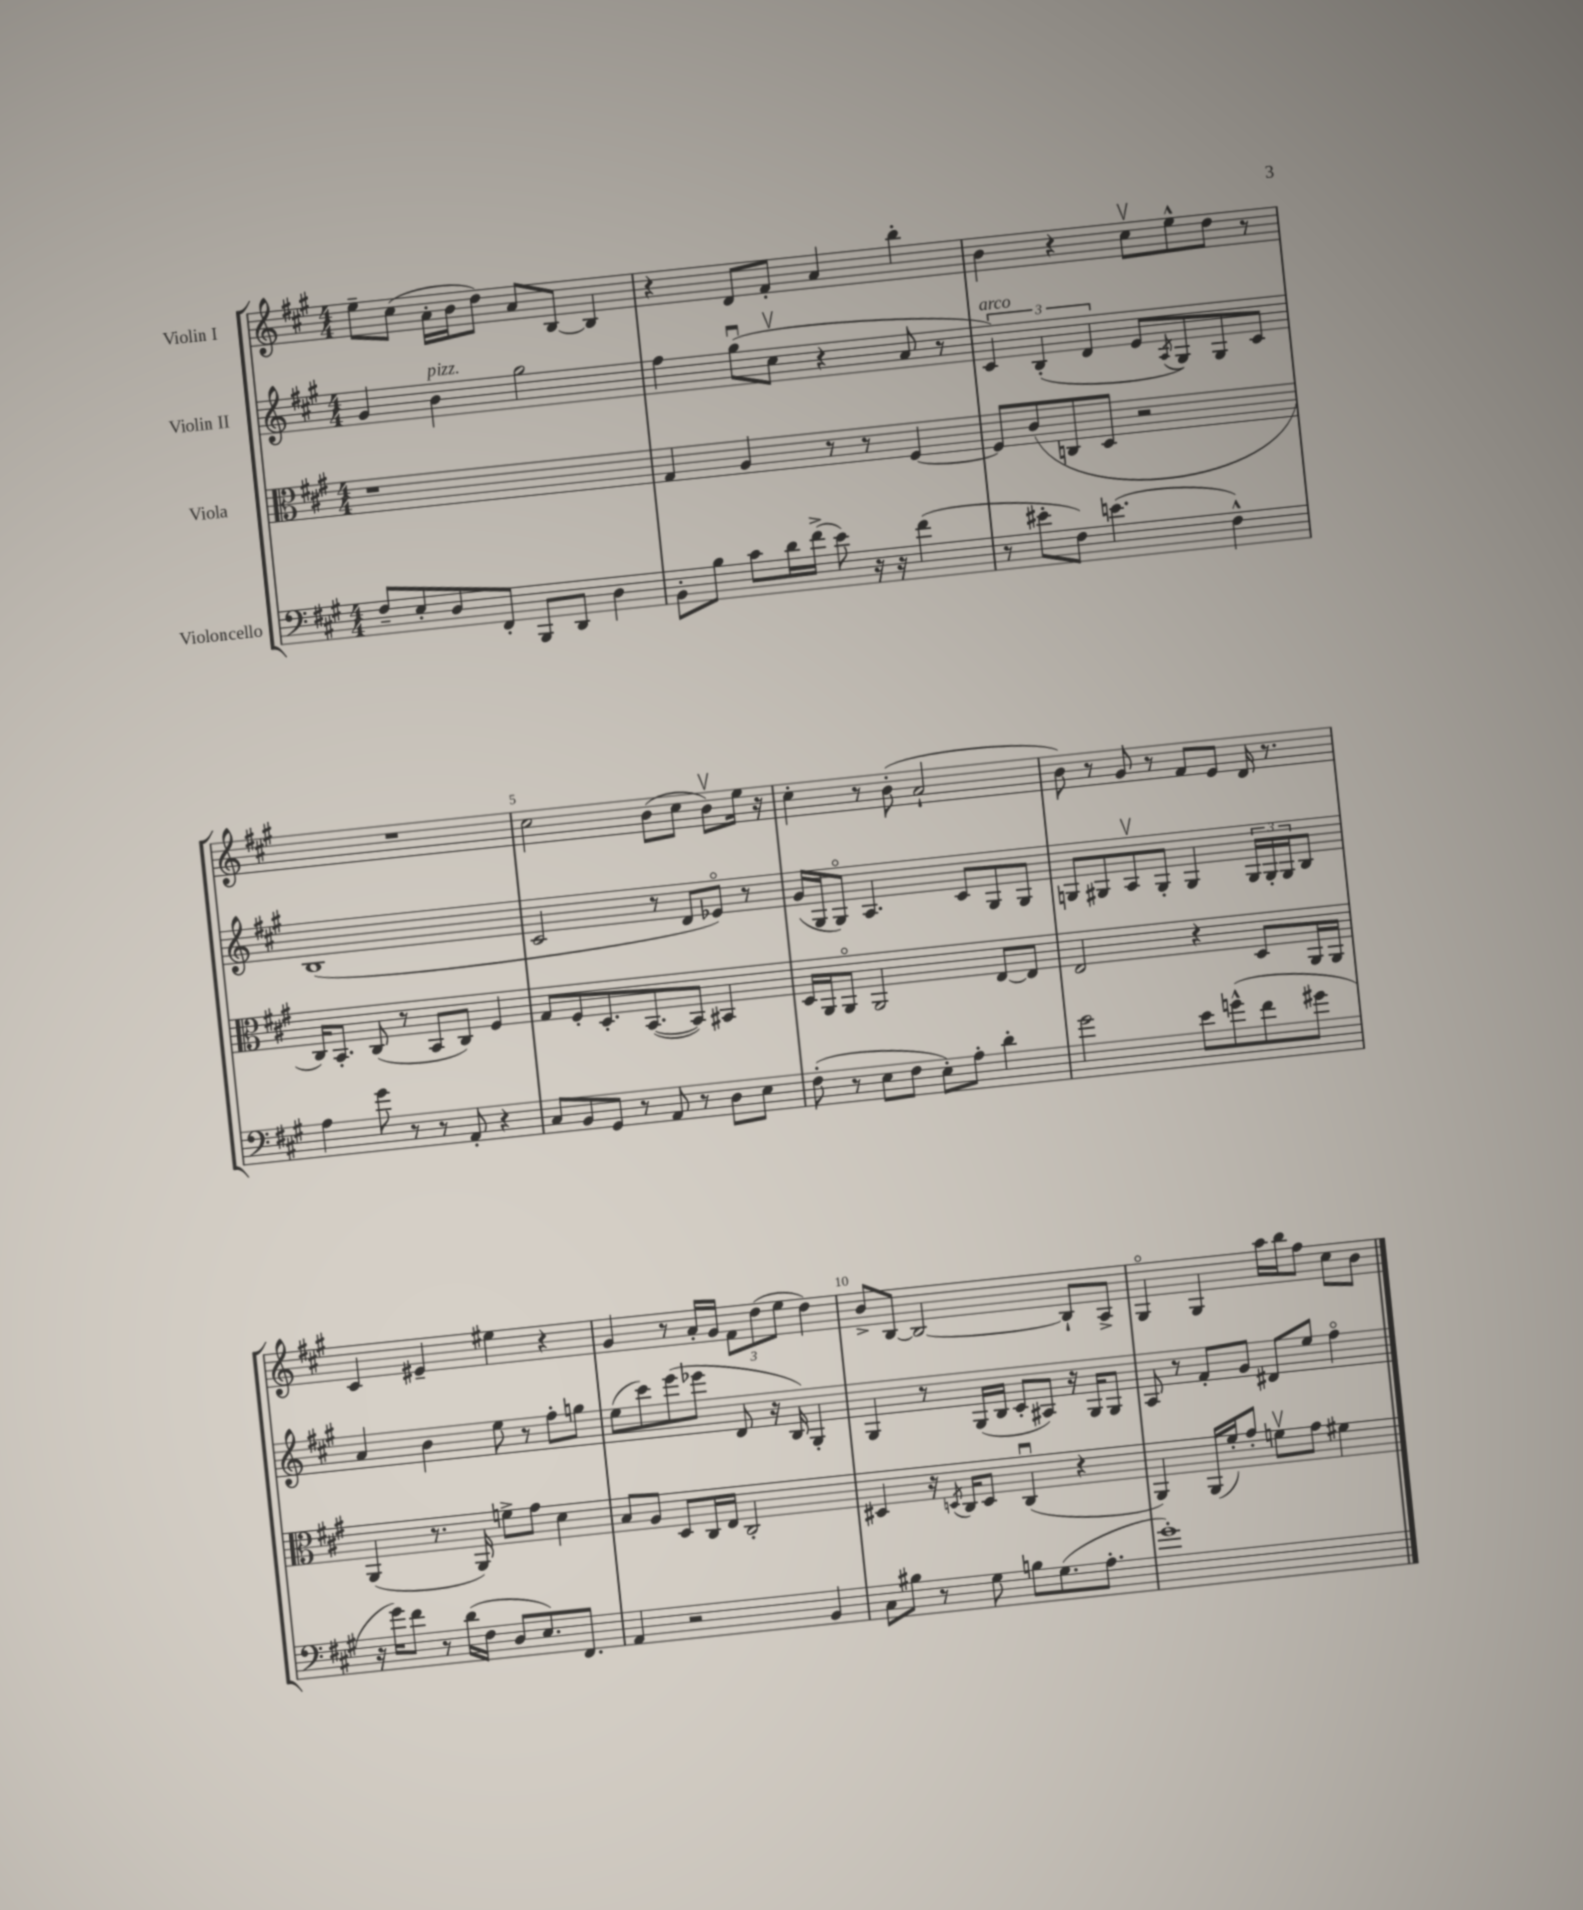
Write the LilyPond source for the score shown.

<<
\new StaffGroup <<
\new Staff = "s0" \with { instrumentName = "Violin I" } {
    \clef treble \key a \major \numericTimeSignature \time 4/4
    e''8-- cis''8( a'16-. b'16 d''8) a'8 b8~ b4 |
    r4 d'8 fis'8-. a'4 b''4-. |
    b'4 r4 cis''8\upbow e''8-^ d''8 r8 |
    R1 |
    cis''2 b'8( cis''8 b'8\upbow) e''16 r16 |
    cis''4-. r8 b'8-.( a'2-! |
    b'8) r8 gis'8 r8 fis'8 e'8 d'16 r8. |
    cis'4 eis'4-- eis''4 r4 |
    gis'4 r8 a'16-. gis'16 \tuplet 3/2 { fis'8 d''8( e''8 } d''4) |
    b'8-> b8~ b2~ b8-! a8-> |
    gis4\flageolet gis4 a''16 b''16 fis''8 cis''8 b'8 \bar "|." |
}
\new Staff = "s1" \with { instrumentName = "Violin II" } {
    \clef treble \key a \major \numericTimeSignature \time 4/4
    gis'4 b'4^\markup { \italic "pizz." } gis''2 |
    fis''4 gis''8\downbow( cis''8\upbow r4 a'8 r8 |
    \tuplet 3/2 { cis'4^\markup { \italic "arco" }) b4-.( d'4 } e'8 \acciaccatura { a8 } gis8) gis8 cis'8 |
    b1( |
    cis'2 r8 d'8 ees'8\flageolet) r8 |
    gis'16( gis16 gis8\flageolet) a4. cis'8 gis8 gis8 |
    g8 gis8 a8\upbow gis8-. gis4 \tuplet 3/2 { gis16 gis16-. gis16 } b8 |
    a'4 b'4 e''8 r8 fis''8-. g''8 |
    e''8( cis'''8) e'''8( ees'''8 d'8 r16 b16) gis4-. |
    gis4 r8 gis16( b16 cis'8-. ais8) r16 gis16 gis8 |
    a8 r8 fis'8-. gis'8 dis'8 e''8 fis''4\flageolet \bar "|." |
}
\new Staff = "s2" \with { instrumentName = "Viola" } {
    \clef alto \key a \major \numericTimeSignature \time 4/4
    r1 |
    gis4 a4 r8 r8 fis4~ |
    fis8 cis'8( c8 d8 r2 |
    cis16) b,8.-. cis8( r8 b,8 cis8) fis4 |
    gis8 fis8-. d8.-. b,8.~( b,8) bis,4 |
    d16 a,16 a,8\flageolet a,2 e8~ e8 |
    e2 r4 d8 a,16 a,16 |
    a,4( r8. a,16) f'8-> gis'8 d'4 |
    b8 a8 d8 cis16 e16 cis2-. |
    dis4 r16 \acciaccatura { d8 } cis16 d8 cis4\downbow( r4 |
    a,4) a,16( fis'16-.) gis'8-. f'8\upbow gis'8 fis'4 \bar "|." |
}
\new Staff = "s3" \with { instrumentName = "Violoncello" } {
    \clef bass \key a \major \numericTimeSignature \time 4/4
    fis8-- e8-. d8 fis,8-. b,,8 d,8 d4 |
    b,8-. b8 cis'8 d'16 fis'16->( e'8) r16 r16 fis'4( |
    r8 eis'8-. fis8) e'4.( fis4-^) |
    a4 gis'8 r8 r8 a,8-. r4 |
    cis8 b,8 gis,8 r8 a,8 r8 d8 e8 |
    fis8-.( r8 e8 fis8 e8-.) a8-. d'4-. |
    gis'2 e'8 g'8-^( fis'8 gis'8 |
    r16 gis'16) fis'8 r8 d'16( fis16 d8 e8.) fis,8. |
    a,4 r2 b,4 |
    cis8 bis8 r8 gis8 b8 gis8.( a8.-. |
    gis'1-.) \bar "|." |
}
>>
>>
\layout { \context { \Score \override BarNumber.break-visibility = ##(#f #t #t) barNumberVisibility = #(every-nth-bar-number-visible 5) } }
